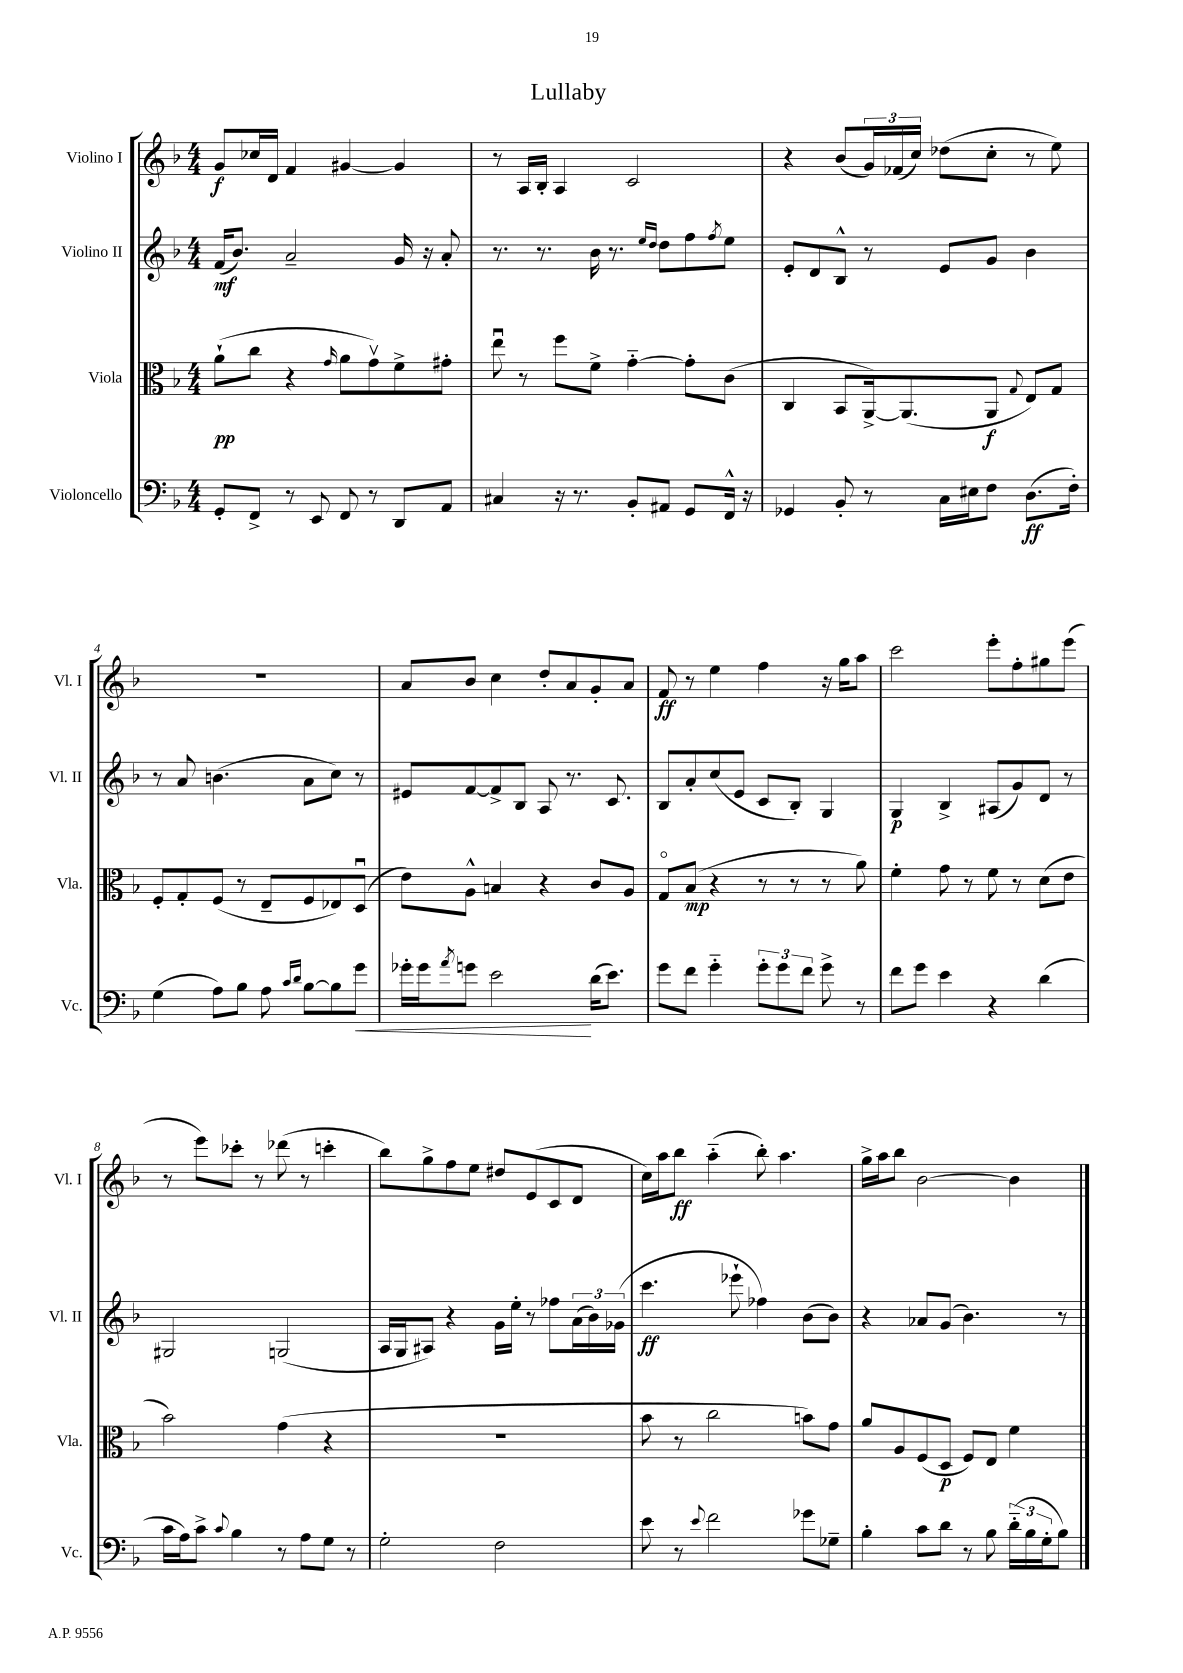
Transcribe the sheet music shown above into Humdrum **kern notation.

**kern	**kern	**kern	**kern
*staff4	*staff3	*staff2	*staff1
*clefF4	*clefC3	*clefG2	*clefG2
*k[b-]	*k[b-]	*k[b-]	*k[b-]
*M4/4	*M4/4	*M4/4	*M4/4
8GG'/L	(8a`\L	(16f/LK	8g/L
.	.	8.b-/J)	.
8FF^/J	8cc\J	.	16cc-/L
.	.	.	16d/JJ
8r	4r	2a~/	4f/
8EE/	.	.	.
.	16qqg/	.	.
8FF/	8a\L	.	[4g#/
8r	8gv\)	.	.
8DD/L	8f^\	16g/	4g#/]
.	.	16r	.
8AA/J	8g#'\J	8a'/	.
=	=	=	=
4C#/	8eeu\	8.r	8r
.	8r	.	16A/LL
.	.	8.r	16B-'/JJ
16r	8ff\L	.	4A/
8.r	.	.	.
.	8f^\J	16b-\	.
.	.	8.r	.
8BB-'/L	[4g'~\	.	2c/
.	.	16qqee/LL	.
.	.	16qqdd/JJ	.
8AA#/J	.	8dd\L	.
8GG/L	8g'\]L	8ff\	.
.	.	8qff/	.
16FF^^/Jk	(8c\J	8ee\J	.
16r	.	.	.
=	=	=	=
4GG-/	4C/	8e'/L	4r
.	.	8d/	.
8BB-'/	8BB-/L	8B-^^/J	(8b-/L
8r	[16AA^/k)	8r	24g/L)
.	.	.	(24f-/
.	(8.AA/]	.	.
.	.	.	24cc/JJ)
16C\LL	.	8e/L	(8dd-\L
16E#\J	.	.	.
8F\J	8AA/J	8g/J	8cc'\J
.	8qqG/	.	.
(8.D\L	8E/L)	4b-\	8r
.	8G/J	.	8ee\)
16F'\Jk)	.	.	.
=	=	=	=
(4G\	8F'/L	8r	1r
.	8G'/	8a/	.
8A\L)	(8F/J	(4.b\	.
8B-\J	8r	.	.
8A\	8E~/L	.	.
16qqc/LL	.	.	.
16qqd/JJ	.	.	.
[8B-\L	8F/	8a\L	.
8B-\]	8E-/)	8cc\J)	.
8g\J	(8Du/J	8r	.
=	=	=	=
16g-'\LL	8e\L)	8e#/L	8a/L
16g-\J	.	.	.
8qa/	.	.	.
8g\J	8A^^\J	[8f/	8b-/J
2e\	4B/	8f^/]	4cc\
.	.	8B-/J	.
.	4r	8A/	8dd'/L
.	.	8.r	8a/
(16d\LK	8c/L	.	8g'/
8.e\J)	.	8.c/	.
.	8A/J	.	8a/J
=	=	=	=
8g\L	8Go/L	8B-/L	8f/
8f\J	(8B-/J	8a'/	8r
4g'~\	4r	(8cc/	4ee\
.	.	8e/J	.
12g'\L	8r	8c/L	4ff\
12g\	.	.	.
.	8r	8B-'/J)	.
12f\J	.	.	.
8g^\	8r	4G/	16r
.	.	.	16gg\LK
8r	8a\)	.	8aa\J
=	=	=	=
8f\L	4f'\	4G/	2ccc\
8g\J	.	.	.
4e\	8g\	4B-^/	.
.	8r	.	.
4r	8f\	(8A#/L	8eee'\L
.	8r	8g/)	8ff'\
(4d\	(8d\L	8d/J	8gg#\
.	8e\J	8r	(8eee\J
=	=	=	=
16c\LL	2b-\)	2G#/	8r
16A\J)	.	.	.
8c^\J	.	.	8eee\L)
8qqc/	.	.	.
4B-\	.	.	8ccc-'\J
.	.	.	8r
8r	(4g\	(2G/	(8ddd-\
8A\L	.	.	8r
8G\J	4r	.	4ccc'\
8r	.	.	.
=	=	=	=
2G'\	1r	16A/LL	8bb-\L)
.	.	16G/J	.
.	.	8A#/J)	8gg^\
.	.	4r	8ff\
.	.	.	8ee\J
2F\	.	16g\LL	8dd#/L
.	.	16ee'\JJ	.
.	.	8r	(8e/
.	.	8ff-\L	8c/
.	.	(24a\L	8d/J
.	.	24b-\)	.
.	.	(24g-\JJ	.
=	=	=	=
8e\	8b-\	4.ccc\	16cc\LL)
.	.	.	16aa\J
8r	8r	.	8bb-\J
8qqe/	.	.	.
2f\	2cc\	.	(4aa'~\
.	.	8eee-`\	.
.	.	4ff-\)	8bb-'\)
.	.	.	4.aa\
8g-\L	8b\L)	(8b-\L	.
8G-~\J	8g\J	8b-\J)	.
=	=	=	=
4B-'\	8a/L	4r	16gg^\LL
.	.	.	16aa\J
.	8A/	.	8bb-\J
8c\L	(8F/	8a-/L	[2b-\
8d\J	8D/J	(8g/J	.
8r	8F/L)	4.b-\)	.
8B-\	8E/J	.	.
(24d'~\LL	4f\	.	4b-\]
24B-\	.	.	.
24G'\J	.	.	.
8B-\J)	.	8r	.
==	==	==	==
*-	*-	*-	*-
